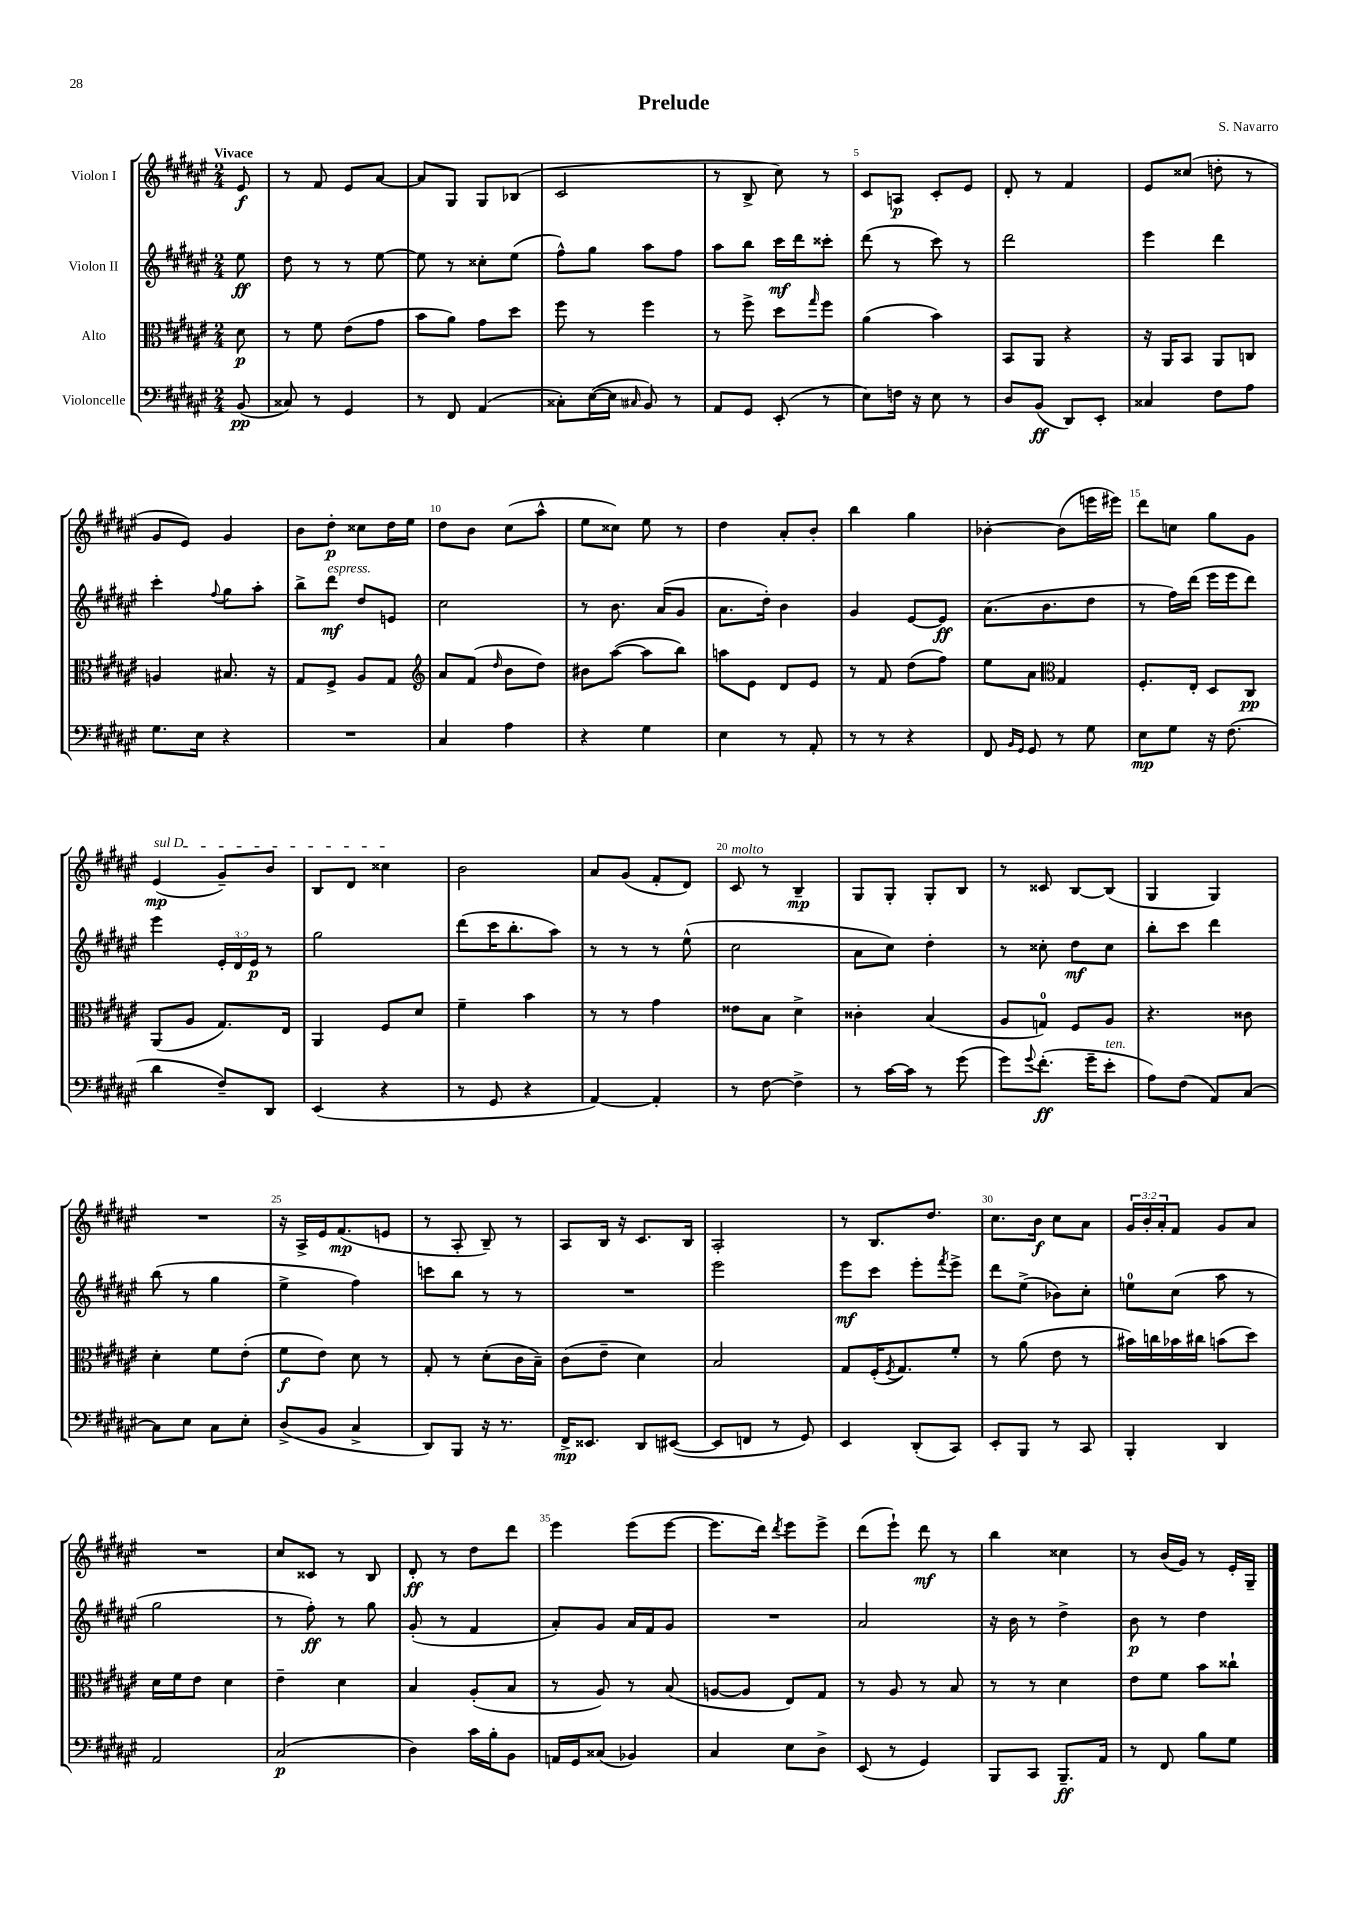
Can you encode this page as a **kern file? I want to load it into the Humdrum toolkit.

**kern	**kern	**kern	**kern
*staff4	*staff3	*staff2	*staff1
*clefF4	*clefC3	*clefG2	*clefG2
*k[f#c#g#d#a#e#]	*k[f#c#g#d#a#e#]	*k[f#c#g#d#a#e#]	*k[f#c#g#d#a#e#]
*M2/4	*M2/4	*M2/4	*M2/4
(8BB/	8d#\	8ee#\	8e#/
=	=	=	=
8C##/)	8r	8dd#\	8r
8r	8f#\	8r	8f#/
4GG#/	(8e#\L	8r	8e#/L
.	8g#\J	[8ee#\	[8a#/J
=	=	=	=
8r	8b\L	8ee#\]	8a#/]L
8FF#/	8a#\J)	8r	8G#/J
(4AA#/	8g#\L	8cc##'\L	8G#/L
.	8dd#\J	(8ee#\J	(8B-/J
=	=	=	=
8C##'\L)	8ff#\	8ff#^^\L)	2c#/
([16E#\L	8r	8gg#\J	.
16E#\]JJ	.	.	.
16qqC#/	.	.	.
8BB/)	4ff#\	8aa#\L	.
8r	.	8ff#\J	.
=	=	=	=
8AA#/L	8r	8aa#\L	8r
8GG#/J	8ff#^\	8bb\J	8B^/
(8EE#'/	8dd#\L	16ccc#\LL	8cc#\)
.	.	16ddd#\J	.
.	16qqgg#/	.	.
8r	8ff#\J	8ccc##'\J	8r
=	=	=	=
8E#\L)	(4a#\	(8ddd#\	8c#/L
16F\Jk	.	8r	8A/J
16r	.	.	.
8E#\	4b\)	8ccc#\)	8c#'/L
8r	.	8r	8e#/J
=	=	=	=
8D#/L	8BB/L	2ddd#\	8d#'/
(8BB/J	8AA#/J	.	8r
8DD#/L)	4r	.	4f#/
8EE#'/J	.	.	.
=	=	=	=
4C##/	16r	4eee#\	8e#/L
.	16AA#/LK	.	.
.	8BB/J	.	(8cc##/J
8F#\L	8AA#/L	4ddd#\	8dd'\
8A#\J	8C/J	.	8r
=	=	=	=
8.G#\L	4A/	4ccc#'\	8g#/L
.	.	.	8e#/J)
16E#\Jk	.	.	.
.	.	8qqff#/	.
4r	8.B#/	8gg#\L	4g#/
.	.	8aa#'\J	.
.	16r	.	.
=	=	=	=
2r	8G#/L	8bb^\L	8b\L
.	8F#^/J	8ddd#\J	8dd#'\J
.	8A#/L	8dd#/L	8cc##\L
.	8G#/J	8e/J	16dd#\L
.	.	.	16ee#\JJ
=	=	=	=
*	*clefG2	*	*
4C#/	8a#/L	2cc#\	8dd#\L
.	(8f#/J	.	8b\J
.	16qqdd#/	.	.
4A#\	8b\L	.	(8cc#\L
.	8dd#\J)	.	8aa#^^\J
=	=	=	=
4r	8b#\L	8r	8ee#\L
.	([8aa#\J	8.b\	8cc##\J)
4G#\	8aa#\]L	.	8ee#\
.	.	(16a#/LK	.
.	8bb\J)	8g#/J	8r
=	=	=	=
4E#\	8aa\L	8.a#\L	4dd#\
.	8e#\J	.	.
.	.	16dd#'\Jk)	.
8r	8d#/L	4b\	8a#'/L
8AA#'/	8e#/J	.	8b'/J
=	=	=	=
8r	8r	4g#/	4bb\
8r	8f#/	.	.
4r	(8dd#\L	[8e#/L	4gg#\
.	8ff#\J)	8e#/]J	.
=	=	=	=
8FF#/	8ee#\L	(8.a#\L	[4b-'\
16qqBB/LL	.	.	.
16qqGG#/JJ	.	.	.
8GG#/	8a#\J	.	.
.	.	8.b\	.
*	*clefC3	*	*
8r	4G#/	.	(8b-\]L
8G#\	.	8dd#\J	16eee\L
.	.	.	16eee#\JJ)
=	=	=	=
8E#\L	8.F#'/L	8r	8ddd#\L
8G#\J	.	16ff#\LL)	8cc\J
.	16E#'/Jk	(16ddd#\JJ	.
16r	8D#/L	16eee#\LL	8gg#\L
(8.F#\	.	16eee#\J	.
.	8C#/J	8ddd#\J)	8g#\J
=	=	=	=
4d#\	(8AA#/L	4eee#\	(4e#/
.	8A#/J	.	.
8F#~/L)	8.G#/L)	24e#'/LL	8g#~/L)
.	.	24d#/	.
.	.	24e#/JJ	.
8DD#/J	.	8r	8b/J
.	16E#/Jk	.	.
=	=	=	=
(4EE#/	4AA#/	2gg#\	8B/L
.	.	.	8d#/J
4r	8F#/L	.	4cc##\
.	8d#/J	.	.
=	=	=	=
8r	4f#~\	(8ddd#\L	2b\
8GG#/	.	16ccc#\K	.
.	.	8.bb'\	.
4r	4b\	.	.
.	.	8aa#\J)	.
=	=	=	=
[4AA#/)	8r	8r	8a#/L
.	8r	8r	(8g#/J
4AA#'/]	4g#\	8r	8f#'/L
.	.	(8ee#^^\	8d#/J)
=	=	=	=
8r	8e##\L	2cc#\	8c#/
[8F#\	8B\J	.	8r
4F#^\]	4d#^\	.	4B~/
=	=	=	=
8r	4c##'\	8a#\L	8G#/L
[16c#\LL	.	8cc#\J)	8G#'/J
16c#\]JJ	.	.	.
8r	(4B/	4dd#'\	8G#'/L
(8g#\	.	.	8B/J
=	=	=	=
8g#\L)	8A#/L	8r	8r
8qqg#/	.	.	.
(8.f#'\J	8G/J)	8cc##'\	8c##/
.	8F#/L	8dd#\L	[8B/L
16g#~\LK	.	.	.
8e#'\J	8A#/J	8cc##\J	(8B/]J
=	=	=	=
8A#\L)	4.r	8bb'\L	4G#/
(8F#\J	.	8ccc#\J	.
8AA#/L)	.	4ddd#\	4G#/)
[8C#/J	8c##\	.	.
=	=	=	=
8C#\]L	4d#'\	(8bb\	2r
8E#\J	.	8r	.
8C#\L	8f#\L	4gg#\	.
8E#'\J	(8e#'\J	.	.
=	=	=	=
(8D#^/L	8f#\L	4ee#^\	16r
.	.	.	16A#^/LL
8BB/J	8e#\J)	.	16e#/J
.	.	.	(8.f#/
4C#^/	8d#\	4ff#\)	.
.	8r	.	8e/J
=	=	=	=
8DD#/L)	8G#'/	8ccc\L	8r
8BBB/J	8r	8bb\J	8A#'/
16r	(8d#'\L	8r	8B~/)
8.r	.	.	.
.	16c#\L	8r	8r
.	16B~\JJ)	.	.
=	=	=	=
16FF#^/LK	(8c#\L	2r	8A#/L
8.EE##/J	.	.	.
.	8e#~\J	.	16B/Jk
.	.	.	16r
8DD#/L	4d#\)	.	8.c#/L
([8EE#/J	.	.	.
.	.	.	16B/Jk
=	=	=	=
8EE#/]L	2B/	2eee#\	2A#'/
8FF/J	.	.	.
8r	.	.	.
8GG#/)	.	.	.
=	=	=	=
4EE#/	8G#/L	8eee#\L	8r
.	(16F#'/K	8ccc#\J	8.B/L
.	8qF#/	.	.
.	8.G#/)	.	.
(8DD#'/L	.	8eee#'\L	.
.	.	.	8.dd#/J
.	.	8qfff#/	.
8CC#/J)	8f#'/J	8eee#^\J	.
=	=	=	=
8EE#'/L	8r	8ddd#\L	8.cc#\L
8BBB/J	(8a#\	(8ee#^\J	.
.	.	.	16b\Jk
8r	8e#\	8b-\L)	8cc#\L
8CC#/	8r	8cc#'\J	8a#\J
=	=	=	=
4BBB'/	16b#\LL)	8ee\L	24g#/LL
.	.	.	24b'/
.	16cc\	.	.
.	.	.	24a#'/J
.	16b-\	(8cc#\J	8f#/J
.	16cc#\JJ	.	.
4DD#/	(8b\L	8aa#\	8g#/L
.	8dd#\J)	8r	8a#/J
=	=	=	=
2AA#/	16d#\LL	2gg#\	2r
.	16f#\J	.	.
.	8e#\J	.	.
.	4d#\	.	.
=	=	=	=
(2C#/	4e#~\	8r	8cc#/L
.	.	8ff#'\)	8c##/J
.	4d#\	8r	8r
.	.	8gg#\	8B/
=	=	=	=
4D#\)	4B/	(8g#'/	8d#'/
.	.	8r	8r
16c#\LL	(8A#'/L	4f#/	8dd#\L
16B'\J	.	.	.
8BB\J	8B/J	.	8ddd#\J
=	=	=	=
16AA/LL	8r	8a#'/L)	4eee#\
16GG#/J	.	.	.
(8C##/J	8A#/)	8g#/J	.
4BB-/)	8r	16a#/LL	(8eee#\L
.	.	16f#/J	.
.	(8B/	8g#/J	[8eee#\J
=	=	=	=
4C#/	[8A/L	2r	8.eee#\]L
.	8A/]J	.	.
.	.	.	16ddd#\Jk)
.	.	.	8qddd#/
8E#\L	8E#/L)	.	8eee#\L
8D#^\J	8G#/J	.	8eee#^\J
=	=	=	=
(8EE#/	8r	2a#/	(8ddd#\L
8r	8A#/	.	8eee#`\J)
4GG#/)	8r	.	8ddd#\
.	8B/	.	8r
=	=	=	=
8BBB/L	8r	16r	4bb\
.	.	16b\	.
8CC#/J	8r	8r	.
8.BBB~/L	4d#\	4dd#^\	4cc##\
16AA#/Jk	.	.	.
=	=	=	=
8r	8e#\L	8b\	8r
8FF#/	8f#\J	8r	(16b/LL
.	.	.	16g#/JJ)
8B\L	8b\L	4dd#\	8r
8G#\J	8cc##`\J	.	16e#'/LL
.	.	.	16G#~/JJ
==	==	==	==
*-	*-	*-	*-
